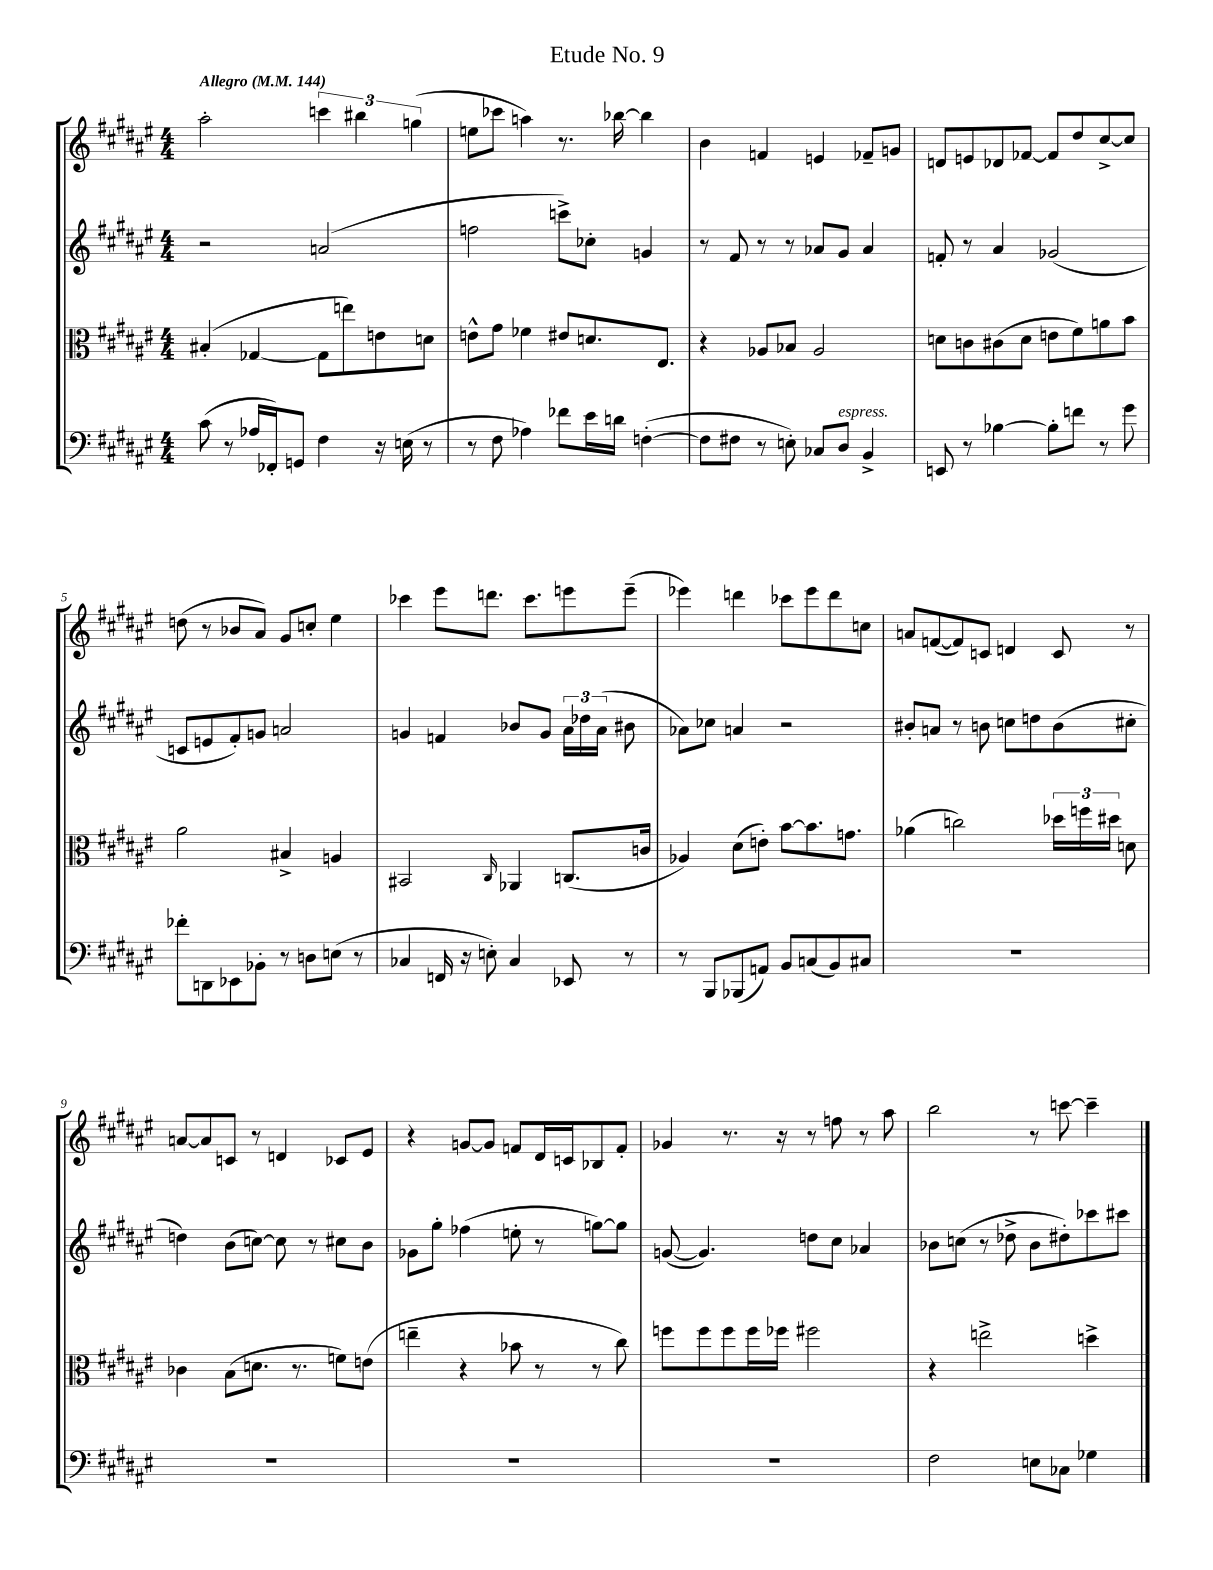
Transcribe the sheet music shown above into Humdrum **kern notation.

**kern	**kern	**kern	**kern
*staff4	*staff3	*staff2	*staff1
*clefF4	*clefC3	*clefG2	*clefG2
*k[f#c#g#d#a#e#]	*k[f#c#g#d#a#e#]	*k[f#c#g#d#a#e#]	*k[f#c#g#d#a#e#]
*M4/4	*M4/4	*M4/4	*M4/4
*MM144	*MM144	*MM144	*MM144
(8c#	(4B#'	2r	2aa#'
8r	.	.	.
16A-	[4G-	.	.
16FF-')	.	.	.
8GG	.	.	.
4F#	8G-]	(2a	6ccc
.	8ee)	.	.
.	.	.	6bb#
16r	8e	.	.
(16E	.	.	.
.	.	.	(6gg
8r	8d	.	.
=	=	=	=
8r	8e^^	2ff	8ee
8F#	8g#	.	8ccc-
4A-)	4f-	.	4aa)
8f-	8e#	8ccc^)	8.r
16e#	8.d	8cc-'	.
16d	.	.	[16bb-
([4F'	.	4g	4bb-]
.	8.E#	.	.
=	=	=	=
8F]	4r	8r	4b
8F#	.	8f#	.
8r	8A-	8r	4f
8E')	8B-	8r	.
8C-	2A-	8a-	4e
8D#	.	8g#	.
4BB^	.	4a-	8f-~
.	.	.	8g
=	=	=	=
8EE	8d	8f'	8d
8r	8c	8r	8e
[4B-	(8c#	4a#	8d-
.	8d	.	[8f-
8B-']	8e	(2g-	8f-]
8f	8f#)	.	8dd#
8r	8a	.	[8cc#^
8g#	8b	.	8cc#]
=	=	=	=
8f-'	2a#	8c	(8dd
8DD	.	8e	8r
8EE-	.	8f#')	8b-
8BB-'	.	8g	8a#)
8r	4B#^	2a	8g#
8D	.	.	8cc'
(8E	4A	.	4ee#
8r	.	.	.
=	=	=	=
4C-	2BB#	4g	4ccc-
16FF	.	4f	8eee#
16r	.	.	.
8E')	.	.	8.ddd
.	16qqC#	.	.
4C-	4AA-	8b-	.
.	.	.	8.ccc-
.	.	8g	.
8EE-	(8.C	24a#	8eee
.	.	24dd-	.
.	.	(24a#	.
8r	.	8b#	(8eee~
.	16c	.	.
=	=	=	=
8r	4A-)	8a-)	4eee-)
8BBB	.	8cc-	.
(8BBB-	(8d#	4a	4ddd
8AA)	8e')	.	.
8BB	[8b	2r	8ccc-
(8C	8.b]	.	8eee-
8BB)	.	.	8ddd
.	8.g	.	.
8C#	.	.	8cc
=	=	=	=
1r	(4a-	8b#'	8a
.	.	8a	([8f
.	2cc)	8r	8f])
.	.	8b	8c
.	.	8cc	4d
.	.	8dd	.
.	24dd-	(8b	8c
.	24ff	.	.
.	24dd#	.	.
.	8d	8cc#'	8r
=	=	=	=
1r	4c-	4dd)	[8a
.	.	.	8a]
.	(8B	(8b	8c
.	8.d	[8cc)	8r
.	.	8cc]	4d
.	8.r	.	.
.	.	8r	.
.	8f)	8cc#	8c-
.	(8e	8b	8e#
=	=	=	=
1r	4ee~	8g-	4r
.	.	8gg#'	.
.	4r	(4ff-	[8g
.	.	.	8g]
.	8b-	8ee'	8f
.	8r	8r	16d#
.	.	.	16c
.	8r	[8gg)	8B-
.	8cc#)	8gg]	8f'
=	=	=	=
1r	8ff	([8g	4g-
.	8ff	4.g])	.
.	8ff	.	8.r
.	16ff	.	.
.	16ff-	.	16r
.	2ff#	8dd	8r
.	.	8cc#	8ff
.	.	4a-	8r
.	.	.	8aa#
=	=	=	=
2F#	4r	8b-	2bb
.	.	(8cc	.
.	2ee^	8r	.
.	.	8dd-^	.
8E	.	8b-	8r
8C-	.	8dd#')	[8ccc
4G-	4dd^	8ccc-	4ccc~]
.	.	8ccc#	.
==	==	==	==
*-	*-	*-	*-
